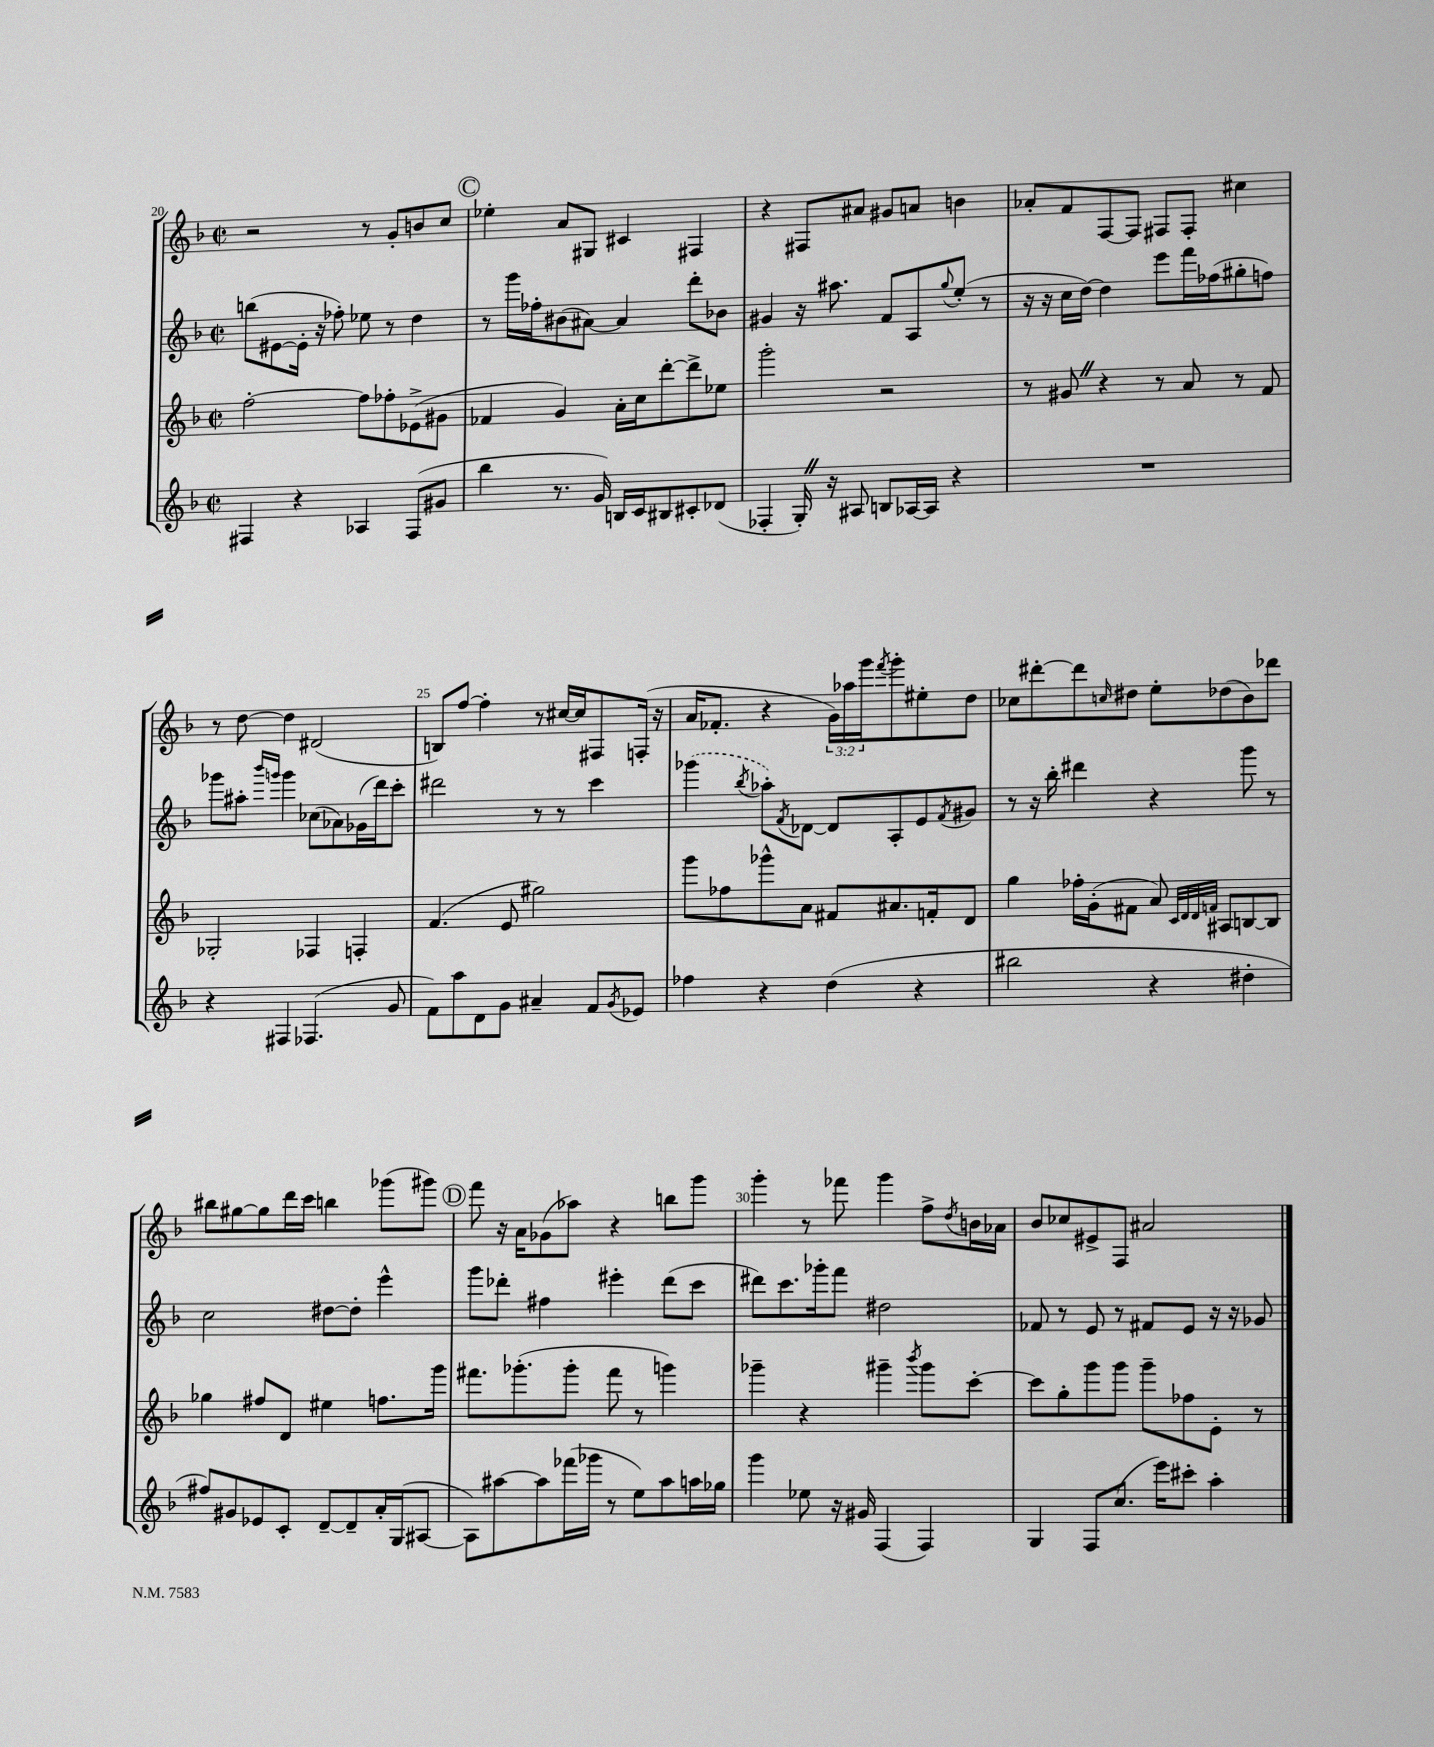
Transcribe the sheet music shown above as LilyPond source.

<<
\new StaffGroup <<
\new Staff = "s0" {
    \clef treble \key f \major \defaultTimeSignature \time 2/2 \override Staff.TupletNumber.text = #tuplet-number::calc-fraction-text
    r2 r8 g'8-. b'8 c''8 |
    \mark \markup { \circle "C" } ees''4-. a'8 gis8 cis'4 fis4 |
    r4 fis8 ais'8 gis'8 a'8 b'4 |
    aes'8-. f'8 f8~ f8 fis8 fis8-. cis''4 |
    r8 d''8~ d''4 dis'2( |
    b8) f''8~ f''4-. r8 cis''16~ cis''16 fis8 f16-.( r16 |
    a'16 fes'8.-. r4 \tuplet 3/2 { g'16) aes''16 g'''16 } \acciaccatura { f'''8 } g'''8-. eis''8-. d''8 |
    ces''8 dis'''8~-. dis'''8 \grace { c''16 } dis''8 e''8-. des''8( bes'8) des'''8 |
    bis''8 gis''8~ gis''8 d'''16 c'''16 b''4 ges'''8( gis'''8) |
    \mark \markup { \circle "D" } f'''8 r16 a'16 ges'8( aes''8) r4 b''8 g'''8 |
    g'''4-. r8 fes'''8 g'''4 f''8-> \acciaccatura { d''8 } b'16 aes'16 |
    bes'8 ces''8 eis'8-> f8 ais'2 \bar "|." |
}
\new Staff = "s1" {
    \clef treble \key f \major \defaultTimeSignature \time 2/2
    b''8( eis'8~ eis'16-. r16 fes''8-.) ees''8 r8 d''4 |
    \mark \markup { \circle "C" } r8 g'''16 fes''16-. bis'8( ais'8~) ais'4 d'''8-. bes'8 |
    gis'4 r16 ais''8. f'8 a8 \appoggiatura { g''8 } e''8-.( r8 |
    r16 r16 c''16 d''16~) d''4 e'''8 f'''16 fes''16( gis''8-. f''8) |
    ges'''8 ais''8-. \grace { bes'''16 g'''16 } g'''4 ces''8( aes'8) ges'16( d'''16) c'''8-. |
    dis'''2 r8 r8 c'''4 |
    \once \slurDashed ges'''4( \acciaccatura { bes''8 } aes''8-.) \acciaccatura { f'8 } des'8~ des'8 a8-. e'8 \acciaccatura { f'8 } gis'8 |
    r8 r16 bes''16-. dis'''4 r4 g'''8 r8 |
    c''2 dis''8~ dis''8-. e'''4-^ |
    \mark \markup { \circle "D" } g'''8 des'''8-. fis''4 eis'''4-. des'''8( c'''8 |
    dis'''8) c'''8. ges'''16-. f'''8 dis''2 |
    fes'8 r8 e'8 r8 fis'8 e'8 r16 r16 ges'8 \bar "|." |
}
\new Staff = "s2" {
    \clef treble \key f \major \defaultTimeSignature \time 2/2
    f''2~-. f''8 fes''8-. ees'8->( gis'8 |
    \mark \markup { \circle "C" } fes'4 g'4) a'16-. c''16 d'''8~-. d'''8-> ees''8 |
    g'''2-. r2 |
    r8 gis'8 \once \override BreathingSign.text = \markup { \musicglyph "scripts.caesura.straight" } \breathe r4 r8 a'8 r8 f'8 |
    ges2-. fes4 f4-. |
    f'4.( e'8 gis''2) |
    g'''8 fes''8 ges'''8-^ a'8 fis'8 ais'8. f'16-. d'8 |
    g''4 fes''16-. g'16-.( fis'8 a'8) \grace { c'32 d'32 d'32 f'32 } ais8 b8~ b8 |
    ges''4 fis''8 d'8 eis''4 f''8. g'''16 |
    \mark \markup { \circle "D" } fis'''8. ges'''8.-.( ges'''8-. fis'''8 r8 g'''4) |
    ges'''4-- r4 gis'''4-- \acciaccatura { bes'''8 } gis'''8 c'''8~-. |
    c'''8 g''8-. g'''8 g'''8 g'''8-- fes''8 e'8-. r8 \bar "|." |
}
\new Staff = "s3" {
    \clef treble \key f \major \defaultTimeSignature \time 2/2
    fis4 r4 aes4 fis8( gis'8 |
    \mark \markup { \circle "C" } bes''4 r8. g'16) b16 c'16 bis8 cis'8-. des'8( |
    fes4-. g16-.) \once \override BreathingSign.text = \markup { \musicglyph "scripts.caesura.straight" } \breathe r16 ais8 b8 aes16~ aes16 r4 |
    R1 |
    r4 fis4 fes4.( g'8 |
    f'8) a''8 d'8 g'8 ais'4-- f'8 \acciaccatura { g'8 } ees'8 |
    fes''4 r4 d''4( r4 |
    bis''2 r4 dis''4-. |
    fis''8) gis'8 ees'8 c'8-. d'8~-- d'8-- a'16-. g16( ais8~ |
    \mark \markup { \circle "D" } ais8) ais''8~ ais''8 fes'''16( ges'''16 r8 e''8) ais''8 a''16 ges''16 |
    g'''4 ees''8 r16 gis'16 f4( f4) |
    g4 f8 c''8.( e'''16) cis'''8-. a''4-. \bar "|." |
}
>>
>>
\layout { \context { \Score currentBarNumber = #20 \override BarNumber.break-visibility = ##(#f #t #t) barNumberVisibility = #(every-nth-bar-number-visible 5) } }
